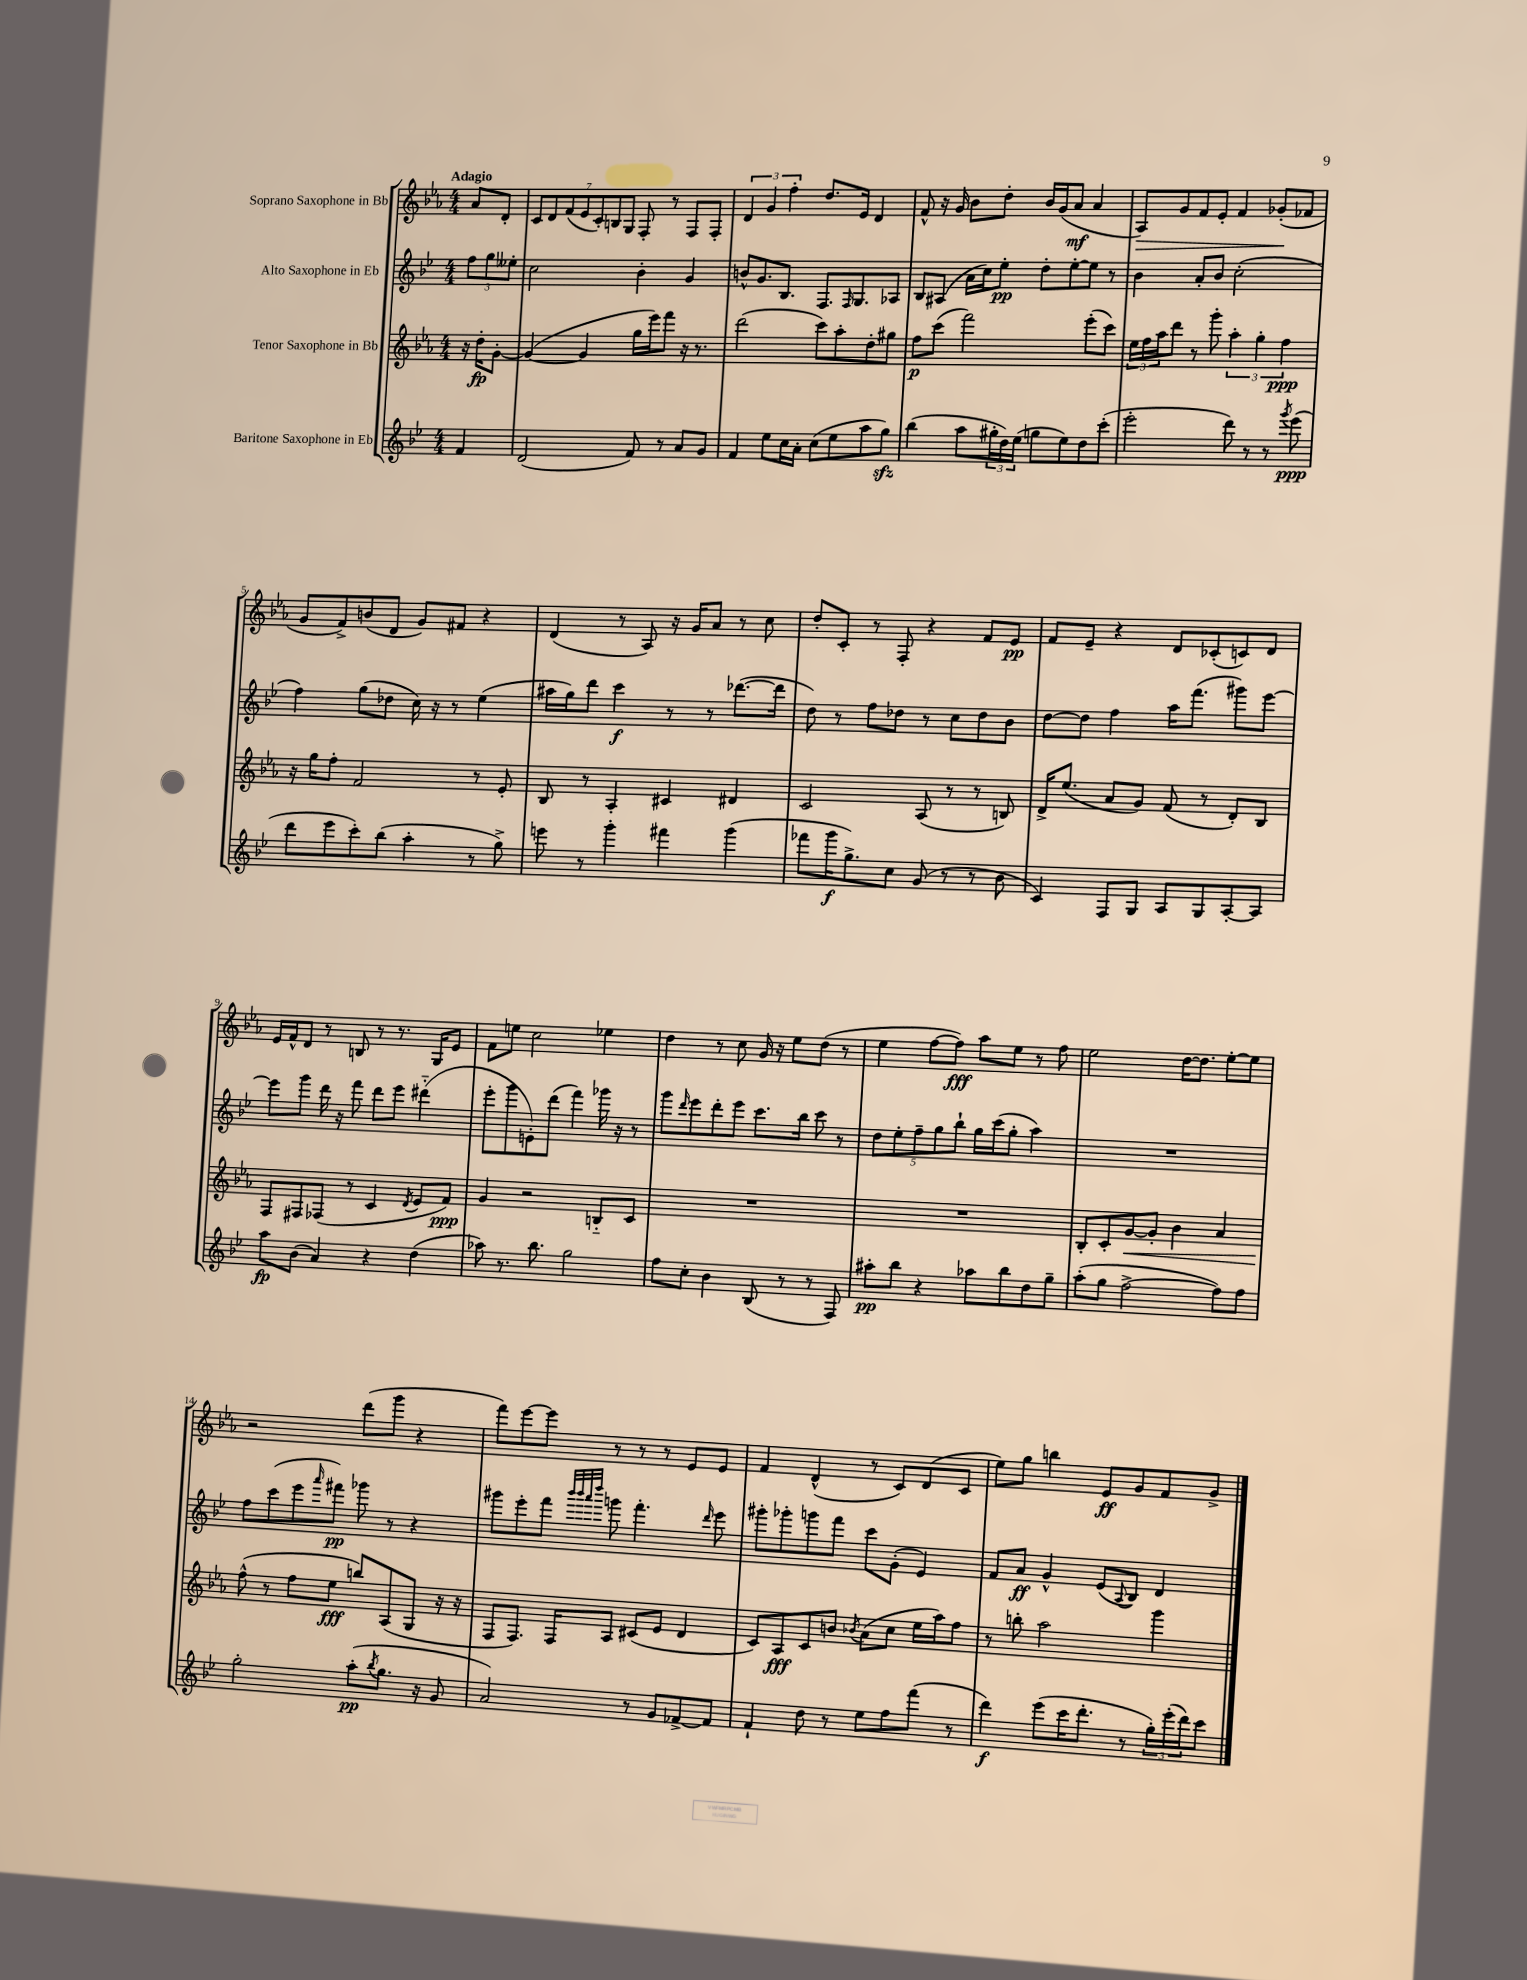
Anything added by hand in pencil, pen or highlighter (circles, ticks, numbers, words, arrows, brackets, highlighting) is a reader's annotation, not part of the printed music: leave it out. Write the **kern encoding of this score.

**kern	**dynam	**kern	**dynam	**kern	**dynam	**kern	**dynam
*part4	*part4	*part3	*part3	*part2	*part2	*part1	*part1
*staff4	*staff4	*staff3	*staff3	*staff2	*staff2	*staff1	*staff1
*I"Baritone Saxophone in Eb	*	*I"Tenor Saxophone in Bb	*	*I"Alto Saxophone in Eb	*	*I"Soprano Saxophone in Bb	*
*clefG2	*	*clefG2	*	*clefG2	*	*clefG2	*
*k[b-e-]	*	*k[b-e-a-]	*	*k[b-e-]	*	*k[b-e-a-]	*
*M4/4	*	*M4/4	*	*M4/4	*	*M4/4	*
=	=	=	=	=	=	=	=
!	!	!	!	!	!	!LO:TX:a:B:t=Adagio	!
4f/	.	16r	.	12ff\L	.	8a-/L	.
.	.	16dd'\KL	fp	.	.	.	.
.	.	.	.	12gg\	.	.	.
.	.	[8g'\J	.	.	.	8d'/J	.
.	.	.	.	12ee--X'\J	.	.	.
=1	=1	=1	=1	=1	=1	=1	=1
(2d/	.	(4g/_	.	2cc\	.	14c/L	.
.	.	.	.	.	.	14d/	.
.	.	.	.	.	.	(14f/	.
.	.	.	.	.	.	14e-/	.
.	.	4g/]	.	.	.	.	.
.	.	.	.	.	.	14c'/)	.
.	.	.	.	.	.	14Bn/	.
.	.	.	.	.	.	14G/J	.
8f/)	.	16gg\LL	.	4b-'\	.	8F'/	.
.	.	16eee-\J)	.	.	.	.	.
8r	.	8fff\J	.	.	.	8r	.
8a/L	.	16r	.	4g/	.	8F/L	.
.	.	8.r	.	.	.	.	.
8g/J	.	.	.	.	.	8F'/J	.
=2	=2	=2	=2	=2	=2	=2	=2
4f/	.	(2ddd\	.	8bn^^/L	.	6d/	.
.	.	.	.	8.g/	.	.	.
.	.	.	.	.	.	6g/	.
8ee-\L	.	.	.	.	.	.	.
.	.	.	.	8.B-/J	.	.	.
.	.	.	.	.	.	6ff'\	.
16cc\L	.	.	.	.	.	.	.
16a'\JJ	.	.	.	.	.	.	.
(8cc\L	.	8ccc\L)	.	8.F/L	.	8.dd/L	.
8ee-\	.	8aa-'\	.	.	.	.	.
.	.	.	.	16qqF/	.	.	.
.	.	.	.	8.G/	.	16e-/Jk	.
8aa\	.	8dd'\	.	.	.	4d/	.
8ggzz\J)	.	8gg#X\J	.	8A-X/J	.	.	.
=3	=3	=3	=3	=3	=3	=3	=3
(4bb-\	.	8ff\L	p	8B-/L	.	8f^^/	.
.	.	(8ccc\J	.	(8A#X/J	.	16r	.
.	.	.	.	.	.	16g/	.
8aa\L	.	2fff\)	.	16a\LL	.	8b-\L	.
.	.	.	.	16cc\J)	.	.	.
24gg#X'\L	.	.	.	8ee-'\J	pp	8dd'\J	.
24dd\)	.	.	.	.	.	.	.
(24ee-\JJ	.	.	.	.	.	.	.
8ggn\L	.	.	.	8dd'\L	.	16b-/LL	.
.	.	.	.	.	.	(16g/J	.
8ee-\)	.	.	.	[8ee-'\	.	8a-/J	mf
8dd\	.	(8eee-'\L	.	8ee-\J]	.	4a-/	.
(8ccc'\J	.	8ccc\J)	.	8r	.	.	.
=4	=4	=4	=4	=4	=4	=4	=4
!	!	!	!	!	!	!	!LO:HP:b
2eee-'\	.	24ee-\LL	.	4b-\	.	8A-/L)	>
.	.	24ff\	.	.	.	.	.
.	.	24aa-\J	.	.	.	.	.
.	.	8ddd\J	.	.	.	8g/	.
.	.	8r	.	8a'/L	.	8f/	.
.	.	8ggg'\	.	8b-/J	.	8e-'/J	.
8ddd\)	.	6aa-'\	.	(2cc'\	.	4f/	.
8r	.	.	.	.	.	.	.
.	.	6gg'\	.	.	.	.	.
8r	.	.	.	.	.	(8g-X'/L	.
.	.	6ff\	ppp	.	.	.	.
8qggg/	.	.	.	.	.	.	.
(8eee-\	ppp	.	.	.	.	8f-X/J	]
!!LO:LB:g=z
=5	=5	=5	=5	=5	=5	=5	=5
8ddd\L	.	16r	.	4ff\)	.	8g/L	.
.	.	16gg\KL	.	.	.	.	.
8eee-\	.	8ff'\J	.	.	.	8f^/)	.
8ccc'\)	.	2f/	.	(8gg\L	.	(8bn/	.
(8bb-\J	.	.	.	8dd-X\J	.	8d/J	.
4aa'\	.	.	.	16cc\)	.	8g/L)	.
.	.	.	.	16r	.	.	.
.	.	.	.	8r	.	8f#X/J	.
8r	.	8r	.	(4ee-\	.	4r	.
8gg^\)	.	8e-'/	.	.	.	.	.
=6	=6	=6	=6	=6	=6	=6	=6
8eeen\	.	8B-/	.	16aa#X\LL	.	(4d/	.
.	.	.	.	16gg\J)	.	.	.
8r	.	8r	.	8ddd\J	.	.	.
4ggg'\	.	4A-'/	.	4ccc\	f	8r	.
.	.	.	.	.	.	8A-/)	.
4fff#X\	.	4c#X/	.	8r	.	16r	.
.	.	.	.	.	.	16g/KL	.
.	.	.	.	8r	.	8a-/J	.
(4ggg\	.	4d#X/	.	([8.ddd-X\L	.	8r	.
.	.	.	.	.	.	8cc\	.
.	.	.	.	16ddd-\Jk]	.	.	.
=7	=7	=7	=7	=7	=7	=7	=7
8fff-X\L	.	2c/	.	8dd\)	.	8dd'/L	.
16ggg\K	f	.	.	8r	.	8c'/J	.
8.gg^\)	.	.	.	.	.	.	.
.	.	.	.	8ff\L	.	8r	.
8cc\J	.	.	.	8dd-X\J	.	8F'/	.
(8g/	.	(8A-/	.	8r	.	4r	.
8r	.	8r	.	8cc\L	.	.	.
8r	.	8r	.	8dd-\	.	8f/L	.
8b-\	.	8Bn/)	.	8b-\J	.	8e-/J	pp
=8	=8	=8	=8	=8	=8	=8	=8
4c/)	.	16d^/KL	.	[8dd\L	.	8f/L	.
.	.	(8.ee-/J	.	.	.	.	.
.	.	.	.	8dd\J]	.	8e-~/J	.
8F/L	.	8a-/L	.	4ff\	.	4r	.
8G/J	.	8g/J)	.	.	.	.	.
8A/L	.	(8f/	.	16aa\KL	.	8d/L	.
.	.	.	.	(8.fff\J	.	.	.
8G/	.	8r	.	.	.	(8c-X'/	.
[8A'/	.	8d'/L)	.	8ggg#X\L)	.	8cn/)	.
8A/J]	.	8B-/J	.	[8eee-\J	.	8d/J	.
!!LO:LB:g=z
=9	=9	=9	=9	=9	=9	=9	=9
8aa\L	fp	8F/L	.	8eee-\L]	.	16e-/LL	.
.	.	.	.	.	.	16f^^/J	.
(8b-\J	.	8F#X/	.	8ggg\J	.	8d/J	.
4a/)	.	(8F-X/J	.	16ddd\	.	8r	.
.	.	.	.	16r	.	.	.
.	.	8r	.	8fff\	.	8Bn/	.
4r	.	4c/	.	8ddd\L	.	8r	.
.	.	.	.	8eee-\J	.	8.r	.
.	.	8qd/	.	.	.	.	.
(4dd\	.	8e-/L	.	(4ddd#X\	.	.	.
.	.	.	.	.	.	16G/KL	.
.	.	8f/J)	ppp	.	.	8e-/J	.
=10	=10	=10	=10	=10	=10	=10	=10
8aa-X\)	.	4g/	.	8eee-'\L	.	8f\L	.
8.r	.	.	.	8ggg\	.	8een\J	.
.	.	2r	.	8en'\)	.	2cc\	.
8.bb-\	.	.	.	.	.	.	.
.	.	.	.	(8ddd\J	.	.	.
2gg\	.	.	.	4fff\)	.	.	.
.	.	8Bn/L	.	16ggg-X\	.	4ee-X\	.
.	.	.	.	16r	.	.	.
.	.	8c/J	.	8r	.	.	.
=11	=11	=11	=11	=11	=11	=11	=11
8ff\L	.	1r	.	8ggg\L	.	4dd\	.
.	.	.	.	16qqddd/	.	.	.
8cc'\J	.	.	.	8eee-\	.	.	.
4b-\	.	.	.	8ddd'\	.	8r	.
.	.	.	.	8eee-\J	.	8cc\	.
(8B-/	.	.	.	8.ccc\L	.	16g/	.
.	.	.	.	.	.	16r	.
8r	.	.	.	.	.	8ee-\L	.
.	.	.	.	16bb-\Jk	.	.	.
8r	.	.	.	8ccc\	.	(8dd\J	.
8F/)	.	.	.	8r	.	8r	.
=12	=12	=12	=12	=12	=12	=12	=12
8aa#X'\L	pp	1r	.	10dd\L	.	4ee-\	.
.	.	.	.	10ee-'\	.	.	.
8bb-\J	.	.	.	.	.	.	.
.	.	.	.	10ff~\	.	.	.
4r	.	.	.	.	.	[8ff\L	.
.	.	.	.	10gg\	.	.	.
.	.	.	.	.	.	8ff\J])	fff
.	.	.	.	10bb-`\J	.	.	.
8aa-X\L	.	.	.	16gg\LL	.	8aa-\L	.
.	.	.	.	(16ccc\J	.	.	.
8bb-\	.	.	.	8gg'\J	.	8ee-\J	.
8dd\	.	.	.	4aa\)	.	8r	.
8gg~\J	.	.	.	.	.	8ff\	.
=13	=13	=13	=13	=13	=13	=13	=13
(8aa'\L	.	8B-'/L	.	1r	.	2ee-\	.
8gg\J	.	8c'/	.	.	.	.	.
!	!	!	!LO:HP:b	!	!	!	!
[2ff^\	.	[8g/	<	.	.	.	.
.	.	8g'/J]	.	.	.	.	.
.	.	4b-\	.	.	.	[16dd\KL	.
.	.	.	.	.	.	8.dd\J]	.
8ff\L])	.	4a-/	.	.	.	[8ee-'\L	.
8ff\J	.	.	.	.	.	8ee-\J]	.
!!LO:LB:g=z
=14	=14	=14	=14	=14	=14	=14	=14
2gg'\	.	(8ff^^\	.	8ff\L	.	2r	.
.	.	8r	[	(8ccc\	.	.	.
.	.	8ff\L	.	8eee-\	.	.	.
.	.	.	.	16qqaaa/	.	.	.
.	.	8ee-\J	fff	8fff#X\J)	pp	.	.
(8aa'\L	pp	8bbn/L)	.	8ggg-X\	.	(8ddd\L	.
8qbb-/	.	.	.	.	.	.	.
8.gg\J	.	(8A-/	.	8r	.	8ggg\J	.
.	.	8G/J	.	4r	.	4r	.
16r	.	.	.	.	.	.	.
8g/	.	16r	.	.	.	.	.
.	.	16r	.	.	.	.	.
=15	=15	=15	=15	=15	=15	=15	=15
2a/)	.	8F/L	.	8ggg#X\L	.	8fff\L)	.
.	.	8.F/J)	.	8eee-'\	.	[8eee-\	.
.	.	.	.	8fff\J	.	8eee-\J]	.
.	.	16F/KL	.	.	.	.	.
.	.	.	.	32qqbbb-/LLL	.	.	.
.	.	.	.	32qqbbb-/	.	.	.
.	.	.	.	32qqaaa/	.	.	.
.	.	.	.	32qqdddd/JJJ	.	.	.
.	.	8A-/J	.	8gggn\	.	8r	.
8r	.	(8c#X/L	.	4.fff'\	.	8r	.
8g/L	.	8e-/J	.	.	.	8r	.
[8f-X^/	.	4d/	.	.	.	8e-/L	.
.	.	.	.	16qqddd/	.	.	.
8f-/J]	.	.	.	8eee-\	.	8e-/J	.
=16	=16	=16	=16	=16	=16	=16	=16
4f`/	.	8c/L)	.	8ggg#X'\L	.	4f/	.
.	.	8A-/	fff	8ggg-X'\	.	.	.
8dd\	.	8c/	.	8gggn\	.	(4d^^/	.
8r	.	8bn/J	.	8fff\J	.	.	.
.	.	8qb-X/	.	.	.	.	.
8ee-\L	.	(8a-\L	.	8ccc\L	.	8r	.
8ff\	.	8cc\J	.	(8g'\J	.	8c/L)	.
(8fff\J	.	16ee-\LL	.	4e-/)	.	(8d/	.
.	.	16aa-\J)	.	.	.	.	.
8r	.	8ff\J	.	.	.	8c/J	.
=17	=17	=17	=17	=17	=17	=17	=17
4ddd\)	f	8r	.	8f/L	.	8ee-\L)	.
.	.	8bbn'\	.	8a/J	ff	8gg\J	.
(8eee-\L	.	2aa-\	.	4g^^/	.	4bbn\	.
16ccc\K	.	.	.	.	.	.	.
8.ddd'\J	.	.	.	.	.	.	.
.	.	.	.	(8e-/L	.	8e-/L	ff
.	.	.	.	8qqA/	.	.	.
8r	.	.	.	8B-/J)	.	8g/	.
24gg'\LL)	.	4ggg\	.	4d/	.	8f/	.
(24eee-'\	.	.	.	.	.	.	.
24ddd\J)	.	.	.	.	.	.	.
8ccc\J	.	.	.	.	.	8g^/J	.
==	==	==	==	==	==	==	==
*-	*-	*-	*-	*-	*-	*-	*-
